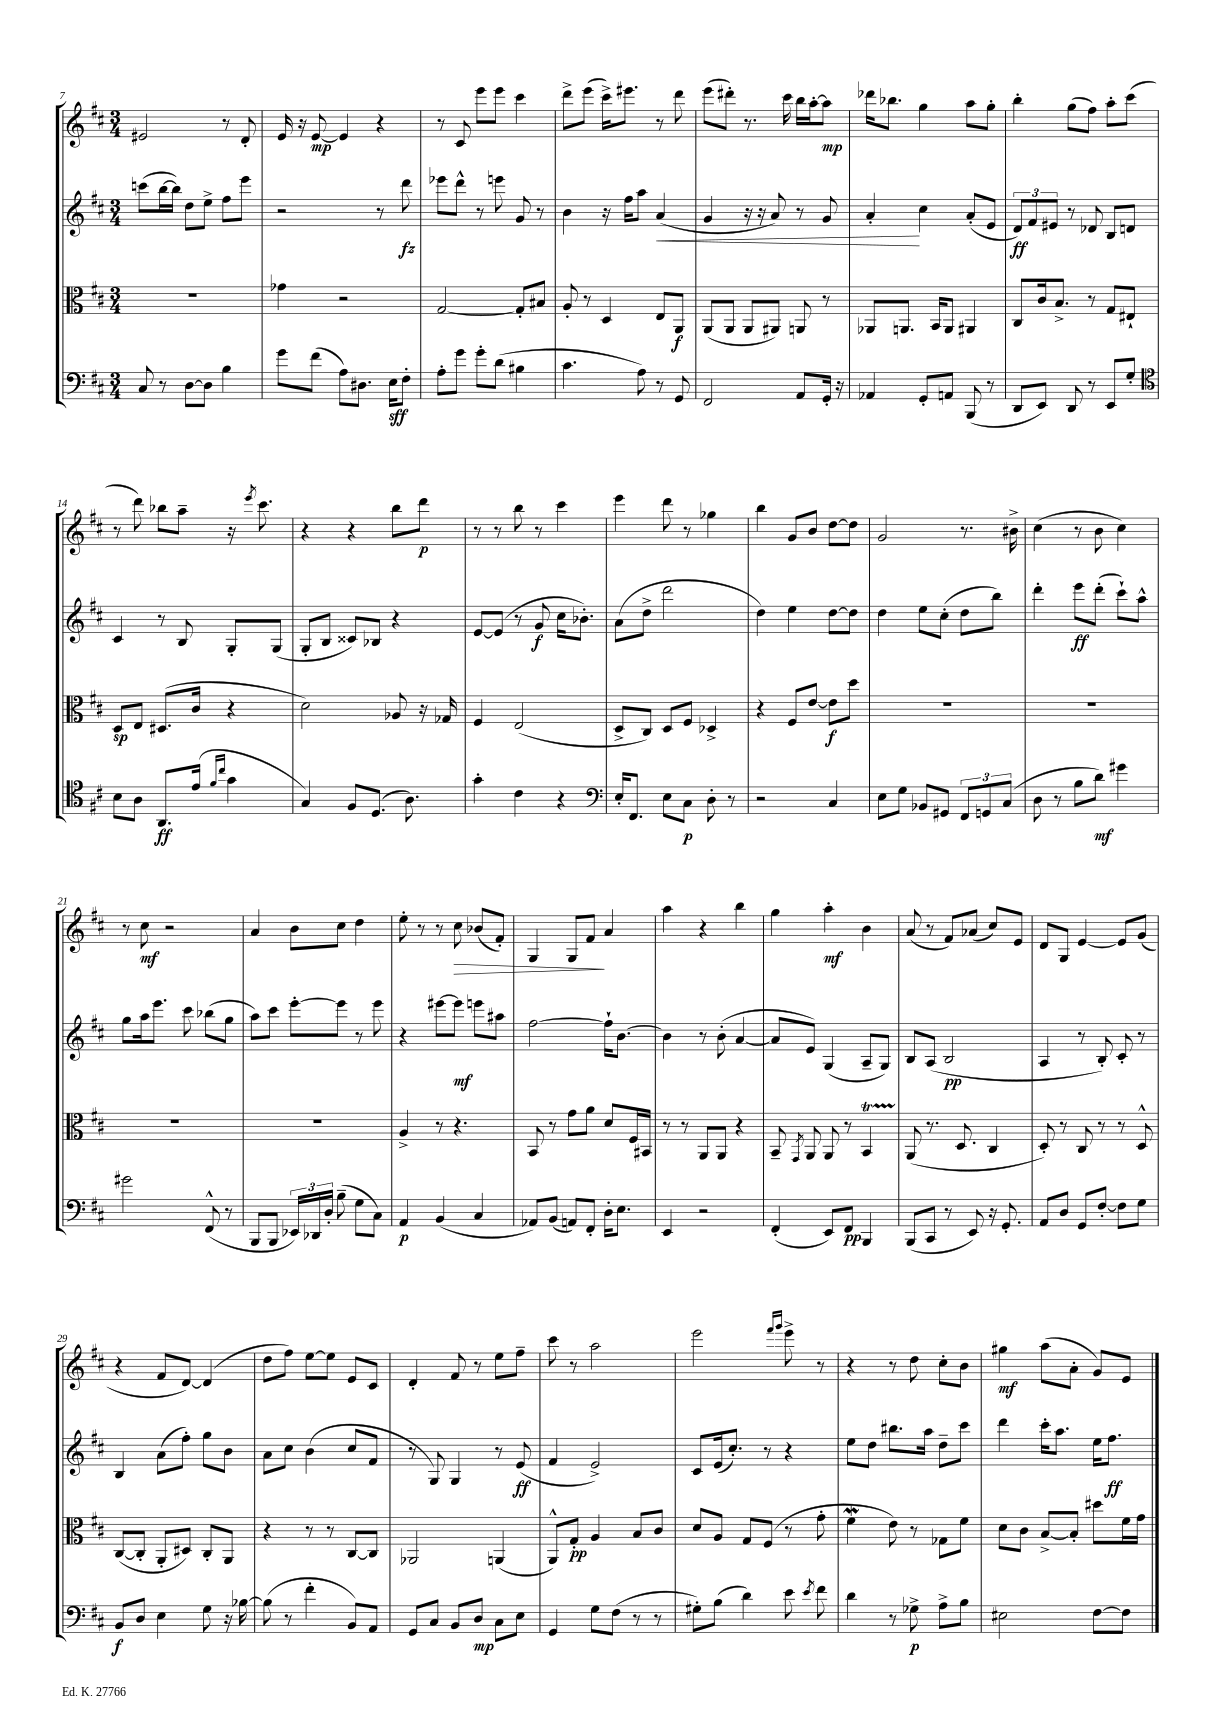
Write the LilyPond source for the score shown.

<<
\new StaffGroup <<
\new Staff = "s0" {
    \clef treble \key d \major \numericTimeSignature \time 3/4
    \autoBeamOff eis'2 r8 d'8-. |
    e'16 r16 e'8~\mp e'4 r4 |
    r8 cis'8 e'''8[ e'''8] cis'''4 |
    d'''8[-> e'''8]( cis'''16[->) eis'''8.] r8 d'''8 |
    e'''8[( dis'''8]-.) r8. cis'''16 b''16[ a''16~-. a''8]\mp |
    des'''16[ bes''8.] g''4 a''8[ g''8]-. |
    b''4-. g''8[( fis''8]) a''8[-. cis'''8]( |
    r8 d'''8) bes''8[ a''8]-- r16 \acciaccatura { e'''8 } cis'''8. |
    r4 r4 b''8[ d'''8]\p |
    r8 r8 b''8 r8 cis'''4 |
    e'''4 d'''8 r8 ges''4 |
    b''4 g'8[ b'8] d''8[~ d''8] |
    g'2 r8. bis'16-> |
    cis''4( r8 b'8 cis''4) |
    r8 cis''8\mf r2 |
    a'4 b'8[ cis''8] d''4 |
    e''8-. r8 r8 cis''8\> bes'8[( fis'8]-.) |
    g4 g8[ fis'8]\! a'4 |
    a''4 r4 b''4 |
    g''4 a''4-.\mf b'4 |
    a'8( r8 fis'8[) aes'8]( cis''8[) e'8] |
    d'8[ g8] e'4~ e'8[ g'8]( |
    r4 fis'8[ d'8]~) d'4( |
    d''8[ fis''8]) e''8[~ e''8] e'8[ cis'8] |
    d'4-. fis'8 r8 e''8[ fis''8]-- |
    cis'''8 r8 a''2 |
    e'''2 \grace { fis'''16[ g'''16] } e'''8-> r8 |
    r4 r8 d''8 cis''8[-. b'8] |
    gis''4\mf a''8[( a'8]-. g'8[) e'8] \bar "|." |
}
\new Staff = "s1" {
    \clef treble \key d \major \numericTimeSignature \time 3/4
    \autoBeamOff c'''8[( b''16~ b''16]) d''8[ e''8]-> fis''8[ e'''8] |
    r2 r8 d'''8\fz |
    ees'''8[ d'''8]-^ r8 e'''8 g'8 r8 |
    b'4 r16 fis''16[ a''8] a'4\<( |
    g'4 r16 r16 a'8) r8 g'8 |
    a'4-.\! cis''4 a'8[-.( e'8] |
    \tuplet 3/2 { d'8[\ff) fis'8 eis'8] } r8 des'8 b8[ d'8] |
    cis'4 r8 b8 g8[-. g8]( |
    g8[-. b8] cisis'8[) bes8] r4 |
    e'8[~ e'8]( r8 g'8\f cis''16[ bes'8.]-.) |
    a'8[( d''8]-> d'''2 |
    d''4) e''4 d''8[~ d''8] |
    d''4 e''8[ cis''8]-.( d''8[ b''8]) |
    d'''4-. e'''8[\ff d'''8]-.( cis'''8[-!) a''8]-^ |
    g''8[ a''16 e'''8.] cis'''8 bes''8[( g''8] |
    a''8[) cis'''8] e'''8[~-. e'''8] r8 e'''8 |
    r4 eis'''8[~ eis'''8]\mf e'''8[ ais''8] |
    fis''2~ fis''16[-! b'8.]~ |
    b'4 r8 b'8-.( a'4~ |
    a'8[ e'8]) g4( a8[-- g8]) |
    b8[ a8]( b2\pp |
    a4 r8 b8-.) cis'8-. r8 |
    b4 a'8[( fis''8]-.) g''8[ b'8] |
    a'8[ cis''8] b'4( cis''8[ fis'8] |
    r8 g8) g4 r8 e'8\ff( |
    fis'4 e'2->) |
    cis'8[ e'16( cis''8.]-.) r8 r4 |
    e''8[ d''8] bis''8.[ a''16] d''8[-- cis'''8] |
    d'''4 cis'''16[-. a''8.] e''16[ fis''8.]\ff \bar "|." |
}
\new Staff = "s2" {
    \clef alto \key d \major \numericTimeSignature \time 3/4
    \autoBeamOff R2. |
    ges'4 r2 |
    g2~ g8[-. bis8] |
    a8-. r8 d4 e8[ a,8]\f |
    a,8[( a,8] a,8[ ais,8]) a,8 r8 |
    aes,8[ a,8.] b,16[ a,8] ais,4 |
    cis8[ cis'16 b8.]-> r8 g8[ eis8]-! |
    d8[\sp e8] dis8.[( cis'16] r4 |
    d'2) aes8 r16 ges16 |
    fis4 e2( |
    d8[-> cis8]) d8[ fis8] des4-> |
    r4 fis8[ e'8]~ e'8[\f d''8] |
    R2. |
    R2. |
    R2. |
    R2. |
    a4-> r8 r4. |
    b,8 r8 g'8[ a'8] d'8[ fis16 bis,16] |
    r8 r8 a,8[ a,8] r4 |
    b,8-- \acciaccatura { g,8 } a,8 a,8 r8 b,4\startTrillSpan |
    a,8\stopTrillSpan( r8. d8. cis4 |
    d8-.) r8 cis8 r8 r8 d8-^ |
    cis8[~( cis8]-. a,8[-. dis8]) cis8[-. a,8] |
    r4 r8 r8 cis8[~ cis8] |
    aes,2 a,4( |
    a,8[-^) g8]-.\pp a4 b8[ cis'8] |
    d'8[ a8] g8[ fis8]( r8 g'8-. |
    fis'4\mordent e'8) r8 ges8[ fis'8] |
    d'8[ cis'8] b8[~-> b8]-. dis''8[ fis'16 g'16] \bar "|." |
}
\new Staff = "s3" {
    \clef bass \key d \major \numericTimeSignature \time 3/4
    \autoBeamOff cis8 r8 d8[~ d8] b4 |
    g'8[ fis'8]( a8[) dis8.] e16[\sff fis8]-. |
    a8[-. g'8] g'8[-. d'8]( bis4 |
    cis'4. a8) r8 g,8 |
    fis,2 a,8[ g,16]-. r16 |
    aes,4 g,8[-. a,8] b,,8( r8 |
    d,8[ e,8]) d,8 r8 e,8[ g8]-. |
    \clef tenor b8[ a8] a,8.[\ff e'16]( \grace { fis'16[ cis''16] } g'4 |
    g4) fis8[ d8.]( a8.) |
    g'4-. cis'4 r4 |
    \clef bass e16[-. fis,8.] e8[ cis8]\p d8-. r8 |
    r2 cis4 |
    e8[ g8] bes,8[ gis,8] \tuplet 3/2 { fis,8[ g,8 cis8]( } |
    d8 r8 b8[ d'8]\mf) gis'4 |
    gis'2 fis,8-^( r8 |
    b,,8[ b,,8] \tuplet 3/2 { ees,16[) des,16 d16]-. } b8--( g8[ cis8]) |
    a,4\p b,4( cis4 |
    aes,8[) b,8]( a,8[) fis,8]-. d16[-. e8.] |
    e,4 r2 |
    fis,4-.( e,8[) fis,8]\pp b,,4 |
    b,,8[( cis,8] r8 e,8) r16 g,8.-. |
    a,8[ d8] g,8[ fis8]~-. fis8[ g8] |
    b,8[\f d8] e4 g8 r16 bes16~ |
    bes8( r8 fis'4-. b,8[) a,8] |
    g,8[ cis8] b,8[ d8]\mp cis8[ e8] |
    g,4 g8[ fis8]( r8 r8 |
    gis8[-.) b8]( d'4) e'8 \acciaccatura { e'8 } fis'8 |
    d'4 r8 ges8->\p a8[-> b8] |
    eis2 fis8[~ fis8] \bar "|." |
}
>>
>>
\layout { \context { \Score currentBarNumber = #7 } }
